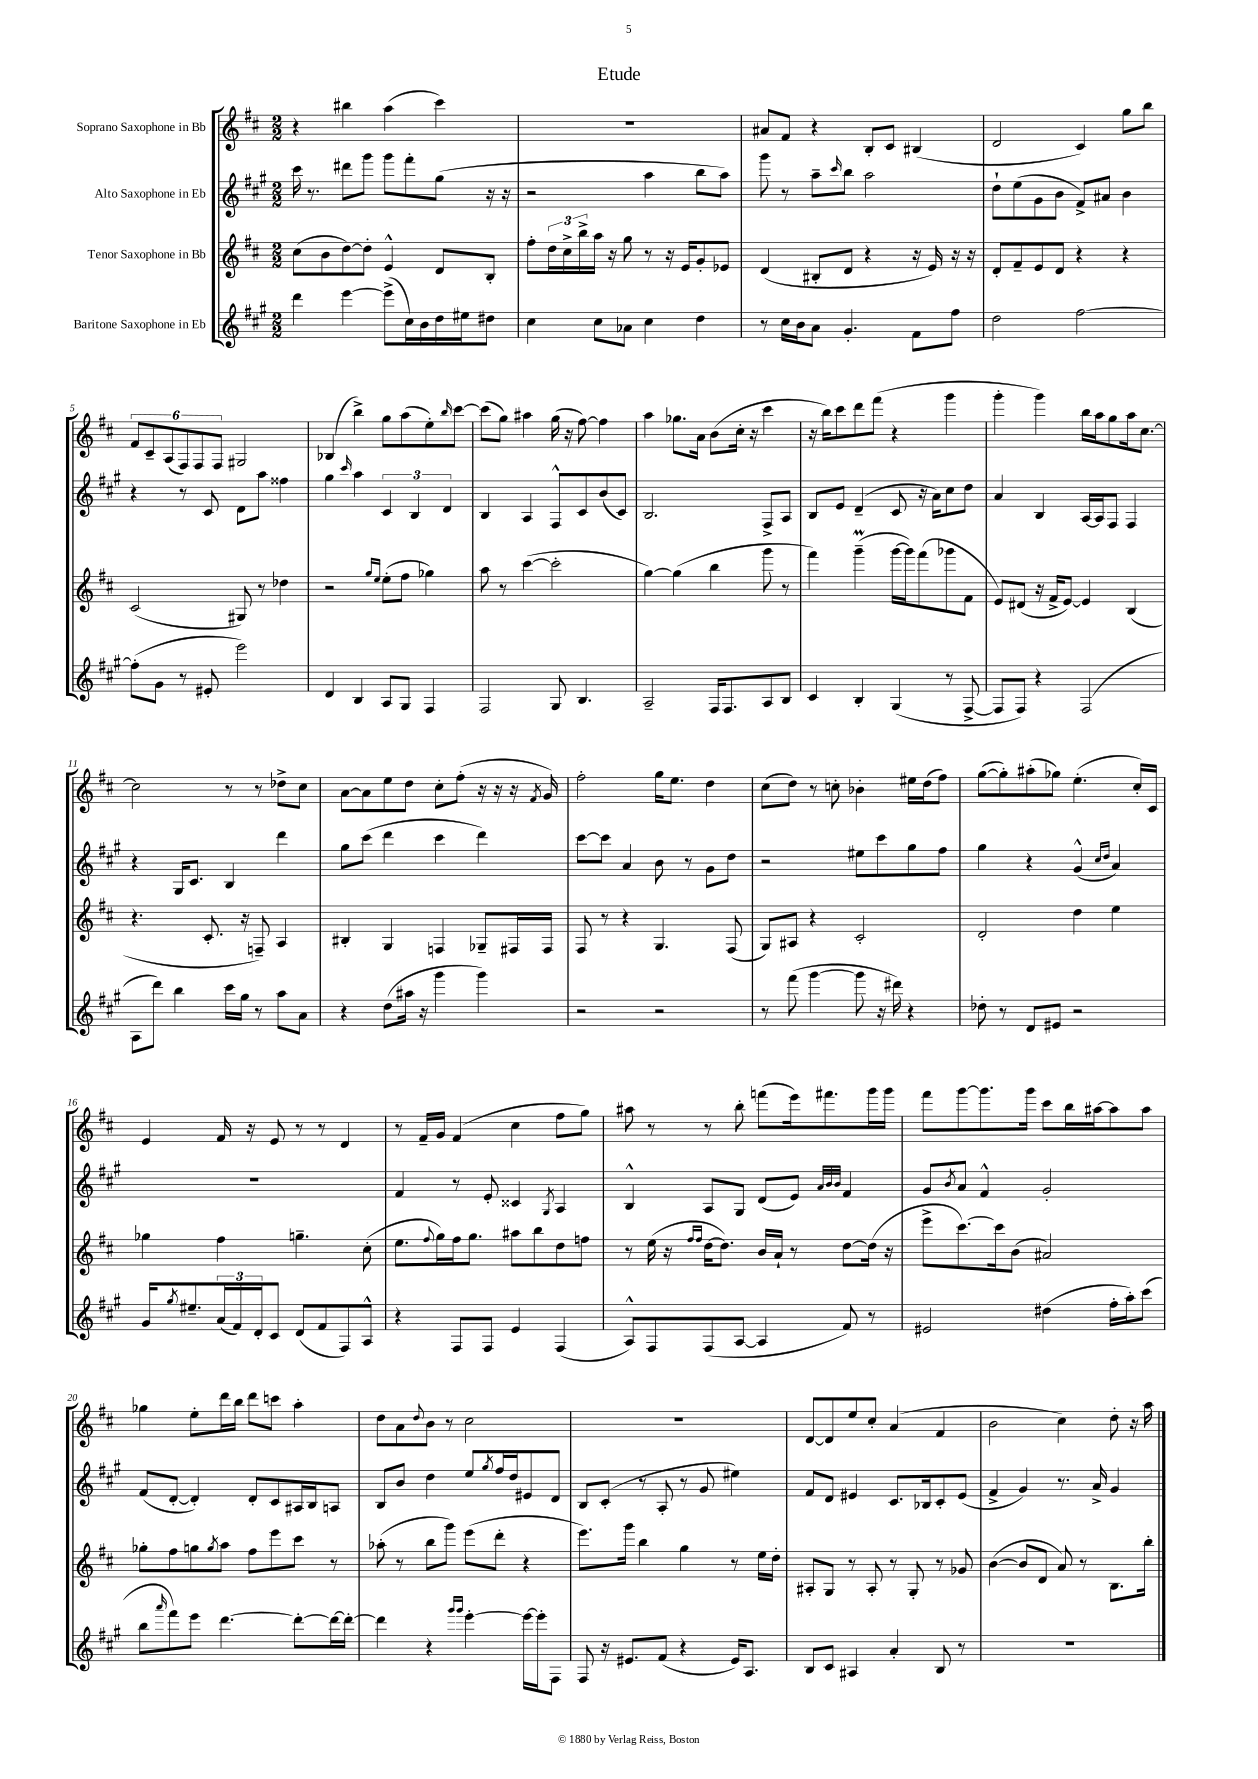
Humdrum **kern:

**kern	**kern	**kern	**kern
*part4	*part3	*part2	*part1
*staff4	*staff3	*staff2	*staff1
*I"Baritone Saxophone in Eb	*I"Tenor Saxophone in Bb	*I"Alto Saxophone in Eb	*I"Soprano Saxophone in Bb
*clefG2	*clefG2	*clefG2	*clefG2
*k[f#c#g#]	*k[f#c#]	*k[f#c#g#]	*k[f#c#]
*M2/2	*M2/2	*M2/2	*M2/2
=1	=1	=1	=1
4ddd\	(8cc#\L	16ccc#\	4r
.	.	8.r	.
.	8b\	.	.
[4eee\	[8dd\)	8ddd#X\L	4bb#X\
.	8dd'\J]	8ggg#\J	.
(8eee^\L]	4e^^/	8ggg#\L	(4aa\
16cc#\L)	.	8fff#'\	.
16b\	.	.	.
16dd\	8d/L	(8gg#\J	4ccc#\)
16ee#X\J	.	.	.
8dd#X\J	8B'/J	16r	.
.	.	16r	.
=2	=2	=2	=2
4cc#\	8ff#'\L	2r	1r
.	24dd\L	.	.
.	24cc#^\	.	.
.	24bb^\	.	.
8cc#\L	16aa\JJ	.	.
.	16r	.	.
8a-X\J	8gg\	.	.
4cc#\	8r	4aa\	.
.	16r	.	.
.	16e/KL	.	.
4dd\	8g'/	8bb\L	.
.	8e-X/J	8aa\J)	.
=3	=3	=3	=3
8r	(4d/	8ggg#\	8a#X/L
16cc#\LL	.	8r	8f#/J
16b\J	.	.	.
8a\J	8B#X'/L	8aa~\L	4r
.	.	16qqccc#/	.
4.g#'/	8d/J	8bb\J	.
.	4r	2aa\	8B'/L
.	.	.	8c#/J
8f#\L	16r	.	(4B#X/
.	16e/)	.	.
8ff#\J	16r	.	.
.	16r	.	.
=4	=4	=4	=4
2dd\	8d'/L	8dd`\L	2d/
.	8f#~/	(8ee\	.
.	8e/	8g#\	.
.	8d/J	8b\J	.
[2ff#\	4r	8f#^/L)	4c#/)
.	.	8a#X/J	.
.	4r	4b\	8gg\L
.	.	.	8bb\J
!!LO:LB:g=z
=5	=5	=5	=5
(8ff#'\L]	(2c#/	4r	12f#/L
.	.	.	12c#~/
8g#\J	.	.	.
.	.	.	(12A/
8r	.	8r	12F#/)
.	.	.	12F#/
8e#X'/	.	8c#/	.
.	.	.	12F#/J
2eee\)	8G#X/)	8d\L	2G#X/
.	8r	8aa\J	.
.	4dd-X\	4ff##X\	.
=6	=6	=6	=6
4d/	2r	4gg#\	(4B-X/
.	.	16qqccc#/	.
4B/	.	4aa\	4bb^\)
.	16qqgg/LL	.	.
.	16qqee/JJ	.	.
8A/L	(8ee'\L	6c#/	8gg\L
8G#/J	8ff#\J	.	(8aa\
.	.	6B/	.
4F#/	4gg-X\)	.	8ee'\)
.	.	6d/	.
.	.	.	16qqbb/
.	.	.	[8ccc#\J
=7	=7	=7	=7
2F#/	8aa\	4B/	(8ccc#\L]
.	8r	.	8gg\J)
.	([4ccc#\	4A/	4aa#X\
8G#/	2ccc#'\]	8F#^^/L	(16gg\
.	.	.	16r
4.B/	.	8c#/	[8ff#\)
.	.	(8b/	4ff#\]
.	.	8c#/J)	.
=8	=8	=8	=8
2A~/	[4gg\)	2.B/	4aa\
.	(4gg\]	.	8.gg-X\L
.	.	.	16a\Jk
16F#/KL	4bb\	.	(8b\L
8.F#/	.	.	.
.	.	.	16cc#'\Jk
.	.	.	16r
8A/	8ggg\	8F#^/L	4ccc#\
8B/J	8r	8A/J	.
=9	=9	=9	=9
4c#/	4fff#\)	8B/L	16r
.	.	.	16bb\KL)
.	.	8e/J	8ccc#\
4B'/	(4gggM~\	(4d~/	8ddd\
.	.	.	(8fff#\J
(4G#/	[16ggg\LL	8c#/	4r
.	16ggg\J])	.	.
.	(8fff#\	16r	.
.	.	16a\KL)	.
8r	8ggg-X\	8cc#\	4ggg\
[8F#^/	8f#\J	8dd\J	.
=10	=10	=10	=10
8F#/L]	8e/L)	4a/	4ggg'\
8F#/J)	(8d#X/J	.	.
4r	16r	4B/	4ggg\)
.	16f#^/KL	.	.
.	[8e/J)	.	.
(2F#/	4e/]	[16A/LL	16bb\LL
.	.	16A/J]	16aa\J
.	.	8F#/J	8gg\
.	(4B/	4F#/	16aa\k
.	.	.	[8.cc#\J
!!LO:LB:g=z
=11	=11	=11	=11
8A\L	4.r	4r	2cc#\]
8ddd\J)	.	.	.
4bb\	.	16G#/KL	.
.	.	8.c#/J	.
.	8.c#'/	.	.
16ccc#\LL	.	4B/	8r
16gg#\JJ	16r	.	.
8r	8Fn~/)	.	8r
8aa\L	4A/	4ddd\	8dd-X^\L
8a\J	.	.	8cc#\J
=12	=12	=12	=12
4r	4B#X'/	8gg#\L	[8a\L
.	.	(8ccc#\J	8a\]
(8dd\L	4G/	4ddd\	8ee\
16aa#X\Jk	.	.	8dd\J
16r	.	.	.
4ggg#\	4Fn/	4ccc#\	8cc#'\L
.	.	.	(8ff#'\J
4ggg#\)	8G-X~/L	4ddd\)	16r
.	.	.	16r
.	16F#X/L	.	16r
.	.	.	8qf#/
.	16F#/JJ	.	16g/)
=13	=13	=13	=13
2r	8F#/	[8ccc#\L	2ff#'\
.	8r	8ccc#\J]	.
.	4r	4a/	.
2r	4.G/	8b\	16gg\KL
.	.	.	8.ee\J
.	.	8r	.
.	.	8g#\L	4dd\
.	(8F#/	8dd\J	.
=14	=14	=14	=14
8r	8G/L)	2r	(8cc#\L
(8fff#\	8A#X/J	.	8dd\J)
[4ggg#\	4r	.	8r
.	.	.	8ccn'\
8ggg#\]	2c#'/	8ee#X\L	4b-X'\
16r	.	8ccc#\	.
16ddd#X\)	.	.	.
4r	.	8gg#\	16ee#X\LL
.	.	.	(16dd\J
.	.	8ff#\J	8ff#\J)
=15	=15	=15	=15
8dd-X'\	2d'/	4gg#\	([8gg\L
8r	.	.	8gg'\])
8d/L	.	4r	(8aa#X'\
8e#X/J	.	.	8gg-X\J)
2r	4dd\	(4g#^^/	(4.ee'\
.	.	16qqcc#/LL	.
.	.	16qqdd/JJ	.
.	4ee\	4a/)	.
.	.	.	16cc#'/LL)
.	.	.	16c#/JJ
!!LO:LB:g=z
=16	=16	=16	=16
16g#/KL	4gg-X\	1r	4e/
8qgg#/	.	.	.
8.ee#X~/	.	.	.
(24a/L	4ff#\	.	16f#/
24f#/)	.	.	.
.	.	.	16r
24d'/J	.	.	.
8c#/J	.	.	8e/
(8d/L	4.ggn~\	.	8r
8f#/	.	.	8r
8F#/)	.	.	4d/
8A^^/J	(8cc#'\	.	.
=17	=17	=17	=17
4r	8.ee\L	4f#/	8r
.	.	.	16f#~/LL
.	8qqff#/	.	.
.	16gg\L)	.	16g/JJ
8F#/L	16ff#\J	8r	(4f#/
.	8.gg\J	.	.
8F#/J	.	8e'/	.
4e/	8aa#X\L	4c##X/	4cc#\
.	8bb\	.	.
.	.	8qG#/	.
(4F#/	8dd\	4A/	8ff#\L
.	8ffn\J	.	8gg\J)
=18	=18	=18	=18
8A^^/L)	8r	4B^^/	8aa#X\
8F#/	(16ee\	.	8r
.	16r	.	.
.	16qqff#/LL	.	.
.	16qqff#/JJ	.	.
(8F#/	[16dd\KL	8A/L	8r
.	8.dd\J])	.	.
[8A/J	.	8G#/J	8bb'\
4A/]	16b/LL	(8d/L	(8fffn\L
.	16a`/JJ	.	.
.	8r	8e/J)	16eee\k)
.	.	.	8.fff#X\
.	.	32qqa/LLL	.
.	.	32qqb/	.
.	.	32qqb/JJJ	.
8f#/)	[8dd\L	4f#/	.
8r	(16dd\Jk]	.	16ggg\L
.	16r	.	16ggg\JJ
=19	=19	=19	=19
2e#X/	8eee^\L	8g#/L	8fff#\L
.	.	8qb/	.
.	[8.ccc#\)	8a/J	[8ggg\
.	.	4f#^^/	8.ggg\]
.	16ccc#\k]	.	.
.	(8b\J	.	.
.	.	.	16ggg\Jk
(4dd#X\	2a#X/)	2g#'/	8ccc#\L
.	.	.	16bb\L
.	.	.	[16aa#X\J
16ff#'\LL	.	.	8aa#\]
16aa'\J)	.	.	.
(8ccc#\J	.	.	8aa#\J
!!LO:LB:g=z
=20	=20	=20	=20
8bb\L	8gg-X'\L	(8f#/L	4gg-X\
16qqaaa/	.	.	.
8fff#\)	8ff#\	[8d'/J	.
8eee\J	8ggn\	4d'/])	8ee'\L
.	8qgg/	.	.
[4.ddd\	8aa\J	.	16ddd\L
.	.	.	16bb\JJ
.	8ff#\L	8d'/L	8ddd\L
.	8eee\	8c#/	8cccn\J
8ddd'\L_	8ccc#\J	16A#X/L	4aa'\
.	.	16B/J	.
16ddd\L_	8r	8An/J	.
16ddd'\JJ_	.	.	.
=21	=21	=21	=21
4ddd\]	(8aa-X'\	8B/L	8dd\L
.	8r	8b/J	8a\
.	.	.	8qqdd/
4r	8bb\L	4dd\	8b\J
.	8ggg\J)	.	8r
16qqggg#/LL	.	.	.
16qqggg#/JJ	.	.	.
[4eee'\	(8eee\L	8ee/L	2cc#\
.	.	8qgg#/	.
.	8ddd'\J	16ff#/L	.
.	.	16dd/J	.
16eee\LL_	4r	8e#X/	.
16eee'\J]	.	.	.
8F#\J	.	8d/J	.
=22	=22	=22	=22
8F#/	8.eee\L)	8B/L	1r
16r	.	(8c#'/J	.
8.e#X/L	16ggg\Jk	.	.
.	4bb\	8r	.
(8f#/J	.	8A'/	.
4r	4gg\	8r	.
.	.	8g#/	.
16e#/KL)	8r	4ee#X\)	.
8.A/J	.	.	.
.	16ee\LL	.	.
.	16dd'\JJ	.	.
=23	=23	=23	=23
8B/L	8A#X'/L	8f#/L	[8d/L
8c#/J	8G/J	8d/J	8d/]
4A#X/	8r	4e#X/	8ee/
.	8A#'/	.	8cc#'/J
4a'/	8r	8.c#/L	(4a/
.	8G'/	.	.
.	.	16B-X/k	.
8B/	8r	8c#'/	4f#/
8r	8g-X/	(8e#/J	.
=24	=24	=24	=24
1r	([4b\	4f#^/	2b\
.	8b/L]	4g#/)	.
.	8d/J	.	.
.	8a/)	8.r	4cc#\)
.	8r	.	.
.	.	16a^/	.
.	8.B\L	4g#/	8dd'\
.	.	.	16r
.	16bb'\Jk	.	16aa\
==	==	==	==
*-	*-	*-	*-
